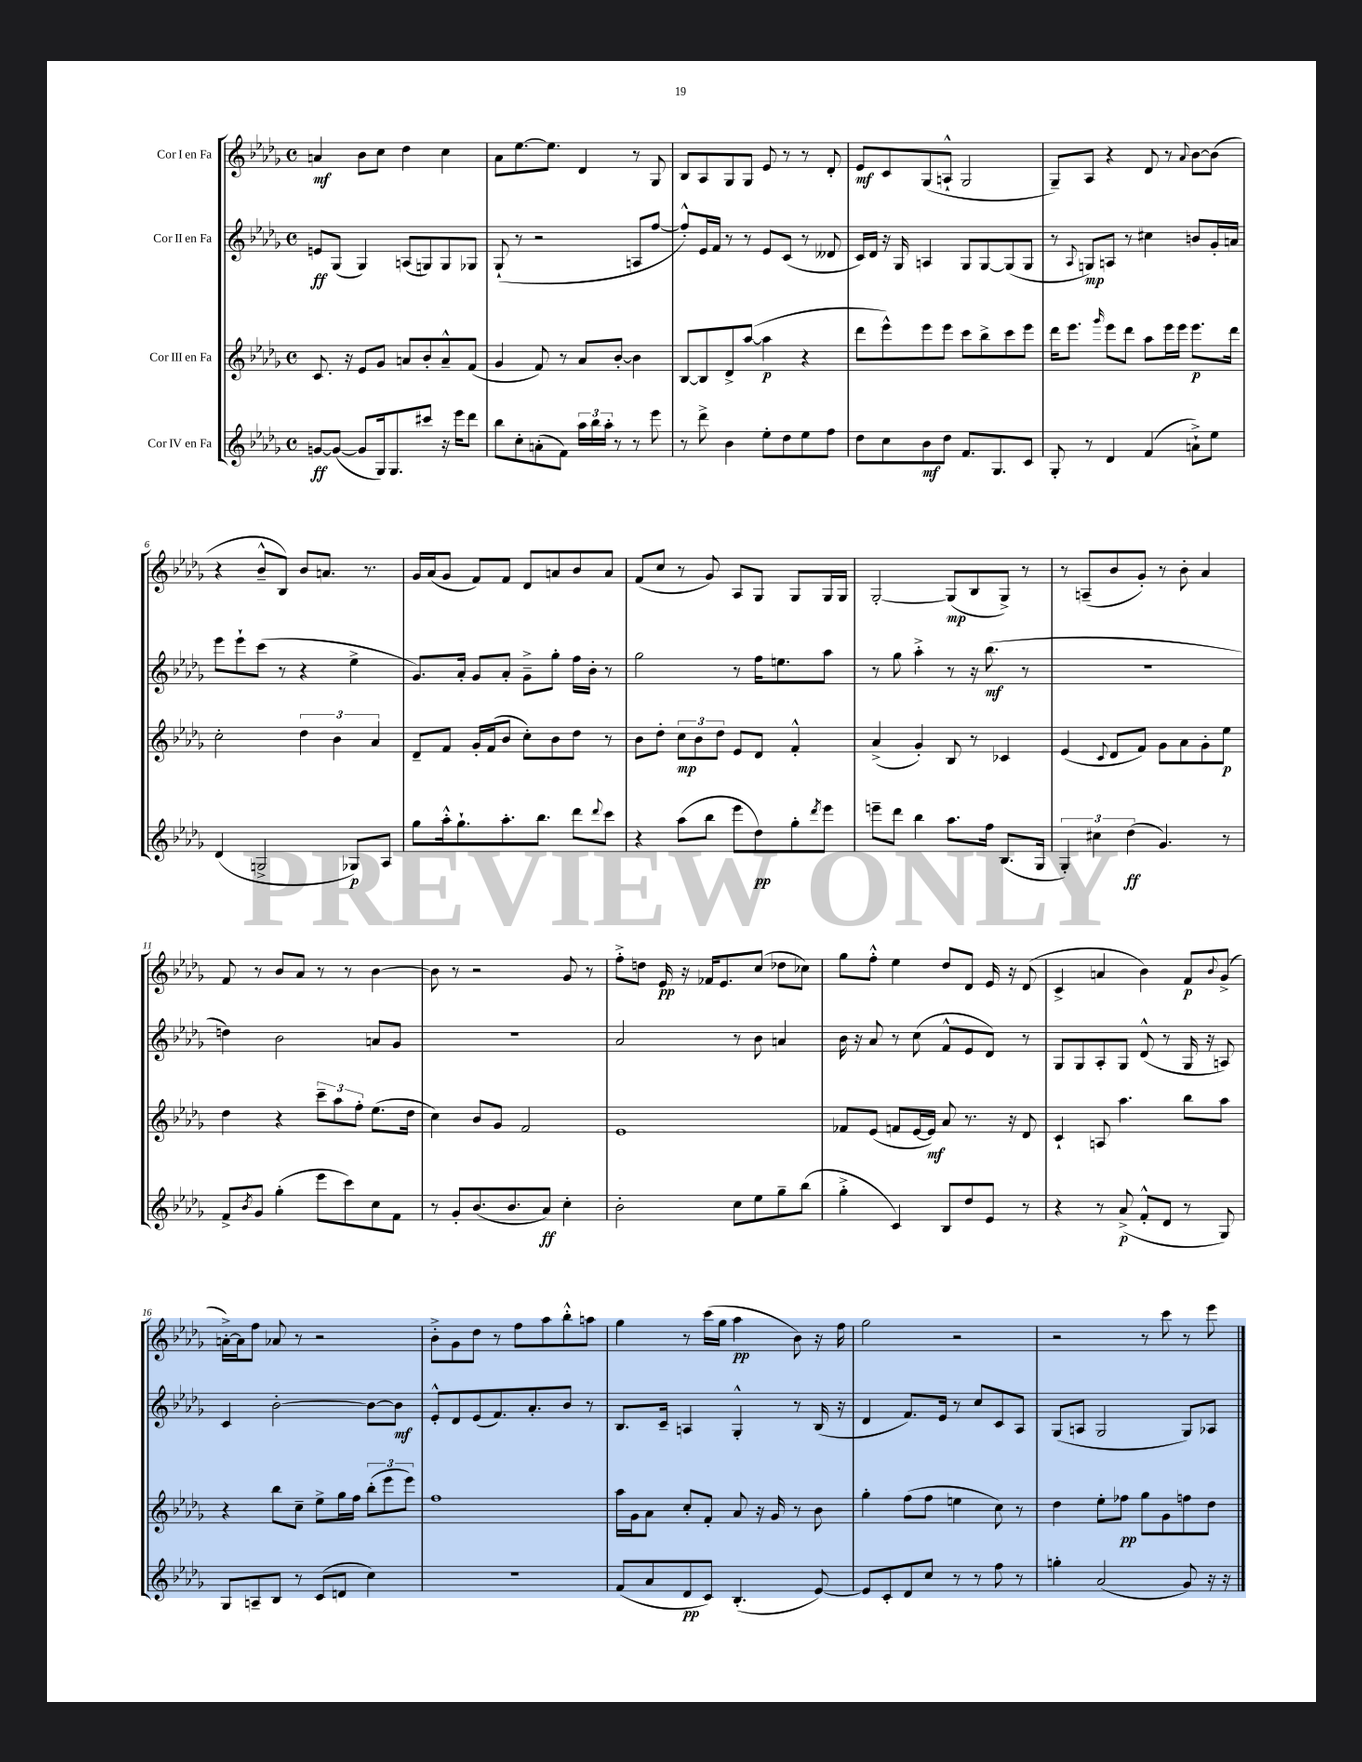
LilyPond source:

<<
\new StaffGroup <<
\new Staff = "s0" \with { instrumentName = "Cor I en Fa" } {
    \clef treble \key des \major \defaultTimeSignature \time 4/4
    a'4\mf bes'8 c''8 des''4 c''4 |
    aes'8 ees''8.~ ees''8. des'4 r8 ges8 |
    bes8 aes8 ges8 ges8 ees'8 r8 r8 des'8-. |
    ees'8\mf c'8 ges8( a8-!-^ ges2 |
    ges8--) aes8 r4 des'8 r8 \appoggiatura { aes'8 } bes'8~ bes'8( |
    r4 bes'8---^ bes8) bes'8 a'8. r8. |
    ges'16 aes'16( ges'8 f'8) f'8 des'8 a'8 bes'8 a'8 |
    f'8( c''8 r8 ges'8) aes8 ges8 ges8 ges16 ges16 |
    ges2~-. ges8\mp( bes8 ges8->) r8 |
    r8 a8--( bes'8 ges'8-.) r8 bes'8-. aes'4 |
    f'8 r8 bes'8 aes'8 r8 r8 bes'4~ |
    bes'8 r8 r2 ges'8 r8 |
    f''8-.-> d''8 ees'16\pp r16 fes'16 ees'8. c''8( des''8 ces''8) |
    ges''8 f''8-.-^ ees''4 des''8 des'8 ees'16 r16 des'8( |
    c'4-> a'4 bes'4) f'8\p \appoggiatura { bes'8 } ges'8->( |
    a'16~-.->) a'16 f''8 aes'8 r8 r2 |
    bes'8-.-> ges'8 des''8 r8 f''8 aes''8 bes''8-.-^ a''8 |
    ges''4 r8 c'''16( ges''16 aes''4\pp bes'8) r16 f''16 |
    ges''2 r2 |
    r2 r8 c'''8 r8 ees'''8 \bar "|." |
}
\new Staff = "s1" \with { instrumentName = "Cor II en Fa" } {
    \clef treble \key des \major \defaultTimeSignature \time 4/4
    e'8\ff ges8( ges4) a8( g8) g8 ges8 |
    ges8-!( r8 r2 a8 f''8~ |
    f''8-.-^) ees'16 f'16 r8 r8 ees'8 c'8( r8 deses'8 |
    c'16) des'16 r16 ges16 a4 ges8 ges8~ ges8( ges8 |
    r8 \appoggiatura { aes8 } g8\mp) a8 r8 cis''4 b'8 ges'16-. a'16 |
    ees'''8 ees'''8-! c'''8( r8 r4 ees''4-> |
    ges'8.) aes'16-. ges'8 aes'8-. ges'8---> ges''8-. f''16 bes'16-. r8 |
    ges''2 r8 f''16 e''8. aes''8 |
    r8 ges''8 aes''4-.-> r8 r16 bes''8.\mf( r8 |
    R1 |
    d''4) bes'2 a'8 ges'8 |
    R1 |
    aes'2 r8 bes'8 a'4 |
    bes'16 r16 aes'8 r8 c''8( f'8-^ ees'8 des'8) r8 |
    ges8 ges8 aes8-. ges8 des'8-^( r8 ges16 r16 a8) |
    c'4 bes'2~-. bes'8~ bes'8\mf |
    ees'8-.-^ des'8 ees'8( f'8.) aes'8.-. bes'8 r8 |
    bes8. c'16-- a4 ges4-.-^ r8 bes16( r16 |
    des'4 f'8.) ees'16 r8 c''8 c'8 aes8 |
    ges8( a8 ges2 ges8) aes8 \bar "|." |
}
\new Staff = "s2" \with { instrumentName = "Cor III en Fa" } {
    \clef treble \key des \major \defaultTimeSignature \time 4/4
    c'8. r16 ees'8 ges'8 a'8 bes'8-. a'8---^ f'8( |
    ges'4 f'8) r8 aes'8 bes'8~-. bes'4 |
    bes8~ bes8 des'8-> aes''8~( aes''4\p r4 |
    des'''8 ees'''8-^) ees'''8 ees'''8 c'''8 bes''8-> c'''8 ees'''8 |
    des'''16 ees'''8. \grace { ges'''16 } ees'''8 des'''8 aes''8 ees'''16 ees'''16 ees'''8.\p des'''16 |
    c''2-. \tuplet 3/2 { des''4 bes'4 aes'4 } |
    des'8-- f'8 ges'16-. f'16( bes'8 c''8-.) bes'8 des''8 r8 |
    bes'8 des''8-. \tuplet 3/2 { c''8\mp bes'8 des''8 } ees'8 des'8 f'4-.-^ |
    aes'4->( ges'4-.) bes8 r8 ces'4 |
    ees'4( \appoggiatura { c'8 } des'8 f'8) ges'8 aes'8 ges'8-. ees''8\p |
    des''4 r4 \tuplet 3/2 { c'''8-- aes''8 f''8-. } ees''8.( des''16 |
    c''4) bes'8 ges'8 f'2 |
    ees'1 |
    fes'8 ees'8( f'8 ees'16~ ees'16\mf) aes'8 r8. r16 des'8 |
    c'4-! a8 aes''4. bes''8 aes''8 |
    r4 bes''8 c''8-- ees''8-> ges''16 f''16 \tuplet 3/2 { bes''8-.( ees'''8 ees'''8) } |
    f''1 |
    aes''16 ges'16 aes'8 c''8-. f'8-. aes'8 r16 ges'16 r8 bes'8 |
    ges''4-. f''8( f''8 e''4 c''8) r8 |
    des''4 ees''8-. fes''8\pp ges''8 ges'8 f''8 des''8 \bar "|." |
}
\new Staff = "s3" \with { instrumentName = "Cor IV en Fa" } {
    \clef treble \key des \major \defaultTimeSignature \time 4/4
    g'8~\ff g'8~( g'8 ges16) ges8. cis'''8 r16 ees'''16 des'''8 |
    bes''8 c''8-. a'8-.( f'8) \tuplet 3/2 { aes''16 bes''16 aes''16-. } r8 r8 ees'''8 |
    r8 des'''8-> bes'4 ees''8-. des''8 ees''8 f''8 |
    des''8 c''8 bes'8\mf des''8 f'8. ges8. c'8 |
    ges8-. r8 des'4 f'4( a'8-!->) ees''8 |
    des'4( g2-> ges8\p) aes8 |
    ges''8 aes''16-.-^ ges''8.-! aes''8.-. bes''8. des'''8 \appoggiatura { des'''8 } c'''8 |
    r4 aes''8( bes''8 ees'''8 des''8\pp) ges''8-. \acciaccatura { des'''8 } ees'''8 |
    e'''8-- des'''8 bes''4 aes''8. f''16 bes8.( ges16 |
    \tuplet 3/2 { ges4-.) cis''4 des''4\ff( } ges'4.) r8 |
    f'8-> \acciaccatura { bes'8 } ges'8 ges''4-.( ees'''8 c'''8) c''8 f'8 |
    r8 ges'8-. bes'8.( bes'8. aes'8\ff) c''4-. |
    bes'2-. c''8 ees''8 ges''8-- bes''8( |
    ges''4-.-> c'4) bes8 des''8 ees'8 r8 |
    r4 r8 aes'8->\p( f'8-.-^ des'8 r8 ges8) |
    ges8 a8-- bes8 r8 c'8( d'8 c''4) |
    R1 |
    f'8( aes'8 des'8\pp c'8) bes4.-.( ees'8~) |
    ees'8 c'8-. des'8 c''8 r8 r8 f''8 r8 |
    g''4-. aes'2( ges'8) r16 r16 \bar "|." |
}
>>
>>
